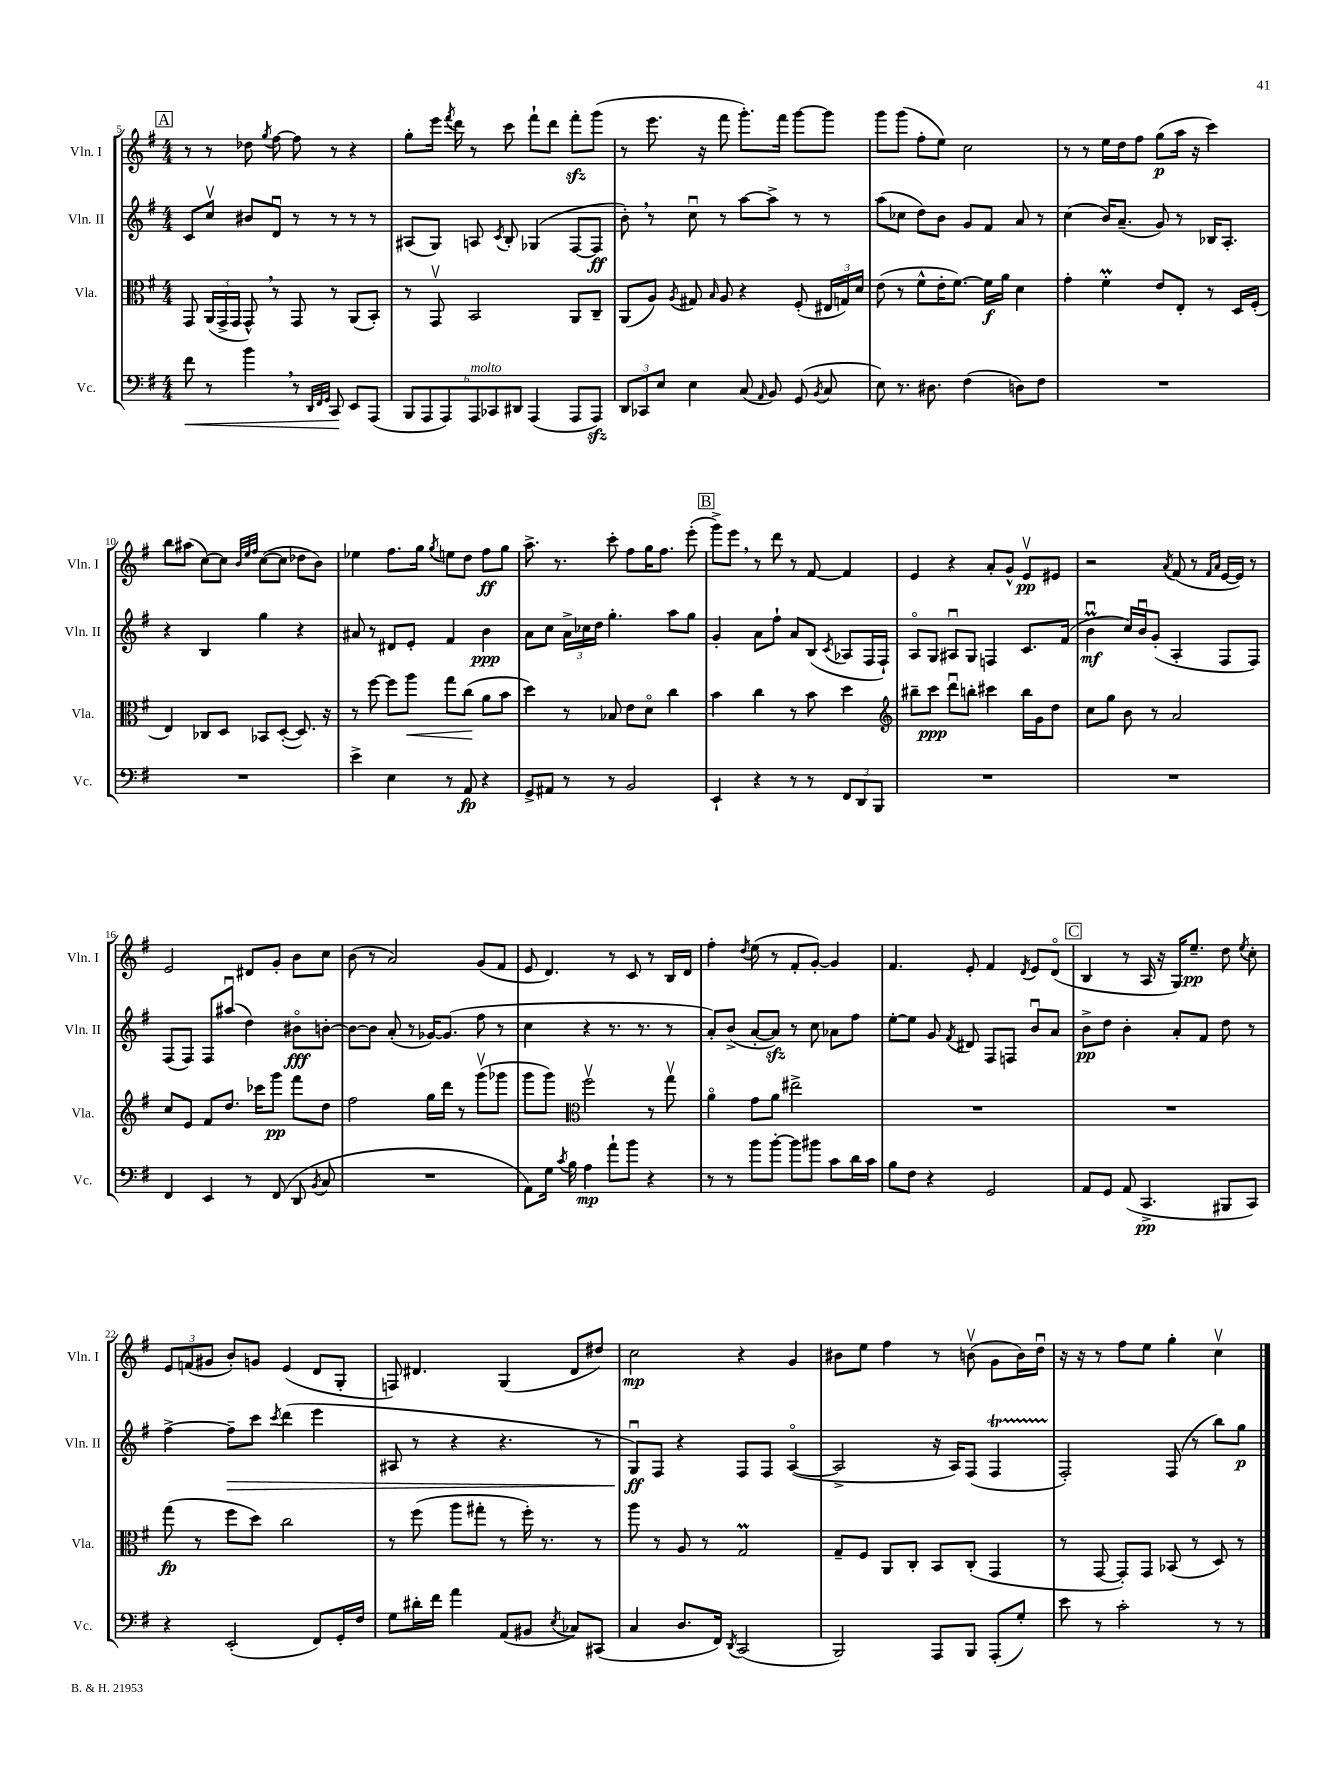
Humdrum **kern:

**kern	**dynam	**kern	**dynam	**kern	**dynam	**kern	**dynam
*part4	*part4	*part3	*part3	*part2	*part2	*part1	*part1
*staff4	*staff4	*staff3	*staff3	*staff2	*staff2	*staff1	*staff1
*I"Vc.	*	*I"Vla.	*	*I"Vln. II	*	*I"Vln. I	*
*I'Vc.	*	*I'Vla.	*	*I'Vln. II	*	*I'Vln. I	*
*clefF4	*	*clefC3	*	*clefG2	*	*clefG2	*
*k[f#]	*	*k[f#]	*	*k[f#]	*	*k[f#]	*
*M4/4	*	*M4/4	*	*M4/4	*	*M4/4	*
!!LO:REH:place=s1:t=A
=5	=5	=5	=5	=5	=5	=5	=5
!	!LO:HP:b	!	!	!	!	!	!
8f#\	<	8GG/	.	8c/L	.	8r	.
8r	.	(24AA/LL	.	8ccv/J	.	8r	.
.	.	24GG^/	.	.	.	.	.
.	.	24GG/JJ	.	.	.	.	.
4b,\	.	8GG^^,/)	.	8b#X/L	.	8dd-X\	.
.	.	.	.	.	.	8qgg/	.
.	.	8r	.	8du/J	.	[8ff#\	.
8r	.	8GG/	.	8r	.	8ff#\]	.
32qqDD/LLL	.	.	.	.	.	.	.
32qqFF#/	.	.	.	.	.	.	.
32qqGG/JJJ	.	.	.	.	.	.	.
8CC/	.	8r	.	8r	.	8r	.
8EE/L	[	(8AA/L	.	8r	.	4r	.
(8AAA/J	.	8BB'/J)	.	8r	.	.	.
=6	=6	=6	=6	=6	=6	=6	=6
12BBB/L	.	8r	.	(8A#X/L	.	8gg'\L	.
12AAA/	.	.	.	.	.	.	.
.	.	8GGv/	.	8G/J)	.	16eee\Jk	.
12AAA/)	.	.	.	.	.	.	.
.	.	.	.	.	.	8qfff#/	.
.	.	.	.	.	.	16ddd\	.
!LO:TX:a:i:t=molto	!	!	!	!	!	!	!
12AAA/	.	2BB/	.	8An/	.	8r	.
12CC-X/	.	.	.	.	.	.	.
.	.	.	.	8qc/	.	.	.
.	.	.	.	8B'/	.	8ccc\	.
12DD#X/J	.	.	.	.	.	.	.
(4AAA/	.	.	.	(4G-X/	.	8fff#`\L	.
.	.	.	.	.	.	8ddd\J	.
8AAA/L	.	8AA/L	.	[8F#/L	.	8fff#zz'\L	.
8AAAzz/J)	.	8C~/J	.	8F#/J]	ff	(8ggg\J	.
=7	=7	=7	=7	=7	=7	=7	=7
12DD/L	.	(8AA/L	.	8b',\)	.	8r	.
12CC-X/	.	.	.	.	.	.	.
.	.	8A/J)	.	8r	.	8.eee\	.
12E/J	.	.	.	.	.	.	.
.	.	8qA/	.	.	.	.	.
4E\	.	8G#X/	.	8ccu\	.	.	.
.	.	.	.	.	.	16r	.
.	.	16qqB/	.	.	.	.	.
.	.	8A/	.	8r	.	8fff#\	.
(8C/	.	4r	.	[8aa\L	.	8.ggg'\L)	.
16qqAA/	.	.	.	.	.	.	.
8BB/)	.	.	.	8aa^\J]	.	.	.
.	.	.	.	.	.	16fff#\Jk	.
(8GG/	.	(8F#'/	.	8r	.	[8ggg\L	.
8qBB/	.	.	.	.	.	.	.
8C/	.	24E#X/LL	.	8r	.	8ggg\J]	.
.	.	24Gn/)	.	.	.	.	.
.	.	24d/JJ	.	.	.	.	.
=8	=8	=8	=8	=8	=8	=8	=8
8E\)	.	(8e\	.	(8aa\L	.	8ggg\L	.
8.r	.	8r	.	8cc-X\J	.	(8ggg\J	.
.	.	8f#^^\L	.	8dd\L)	.	8ff#'\L	.
8.D#X\	.	.	.	.	.	.	.
.	.	16e'\K	.	8b\J	.	8ee\J)	.
.	.	[8.f#\J)	.	.	.	.	.
(4F#\	.	.	.	8g/L	.	2cc\	.
.	.	16f#\LL]	f	8f#/J	.	.	.
.	.	16a\JJ	.	.	.	.	.
8Dn\L)	.	4d\	.	8a/	.	.	.
8F#\J	.	.	.	8r	.	.	.
=9	=9	=9	=9	=9	=9	=9	=9
1r	.	4g'\	.	(4cc\	.	8r	.
.	.	.	.	.	.	8r	.
.	.	4f#m'\	.	16b/KL)	.	16ee\LL	.
.	.	.	.	(8.a~/J	.	16dd\J	.
.	.	.	.	.	.	8ff#\J	.
.	.	8e/L	.	8g/)	.	(8gg\L	p
.	.	8E'/J	.	8r	.	16aa\Jk	.
.	.	.	.	.	.	16r	.
.	.	8r	.	16B-X/KL	.	4ccc\)	.
.	.	.	.	8.A'/J	.	.	.
.	.	16D/LL	.	.	.	.	.
.	.	(16F#'/JJ	.	.	.	.	.
!!LO:LB:g=z
=10	=10	=10	=10	=10	=10	=10	=10
1r	.	4E/)	.	4r	.	8bb\L	.
.	.	.	.	.	.	(8aa#X\J	.
.	.	8C-X/L	.	4B/	.	[8cc\L)	.
.	.	8D/J	.	.	.	8cc\J]	.
.	.	.	.	.	.	32qqb/LLL	.
.	.	.	.	.	.	32qqee/	.
.	.	.	.	.	.	32qqff#/JJJ	.
.	.	8BB-X/L	.	4gg\	.	([8cc\L	.
.	.	([8D'/J	.	.	.	8cc\J]	.
.	.	8.D/])	.	4r	.	8dd-X\L	.
.	.	.	.	.	.	8b\J)	.
.	.	16r	.	.	.	.	.
=11	=11	=11	=11	=11	=11	=11	=11
4e^\	.	8r	.	8a#X/	.	4ee-X\	.
.	.	[8ff#\	.	8r	.	.	.
4E\	.	8ff#\L]	.	8d#X/L	.	8.ff#\L	.
!	!	!	!LO:HP:b	!	!	!	!
.	.	8aa\J	<	8e'/J	.	.	.
.	.	.	.	.	.	16gg\Jk	.
.	.	.	.	.	.	8qgg/	.
8r	.	8gg\L	.	4f#/	.	8een\L	.
8AA/	fp	(8cc\J	.	.	.	8dd\J	.
4r	.	8a\L	[	4b\	ppp	8ff#\L	ff
.	.	8b\J	.	.	.	8gg\J	.
=12	=12	=12	=12	=12	=12	=12	=12
8GG^/L	.	4dd\)	.	8a\L	.	8.aa^\	.
8AA#X/J	.	.	.	8cc\J	.	.	.
.	.	.	.	.	.	8.r	.
8r	.	8r	.	24a^\LL	.	.	.
.	.	.	.	24cc-X\	.	.	.
.	.	.	.	24dd\JJ	.	.	.
8r	.	8B-X/	.	4.gg'\	.	8ccc'\	.
2BB/	.	8e\L	.	.	.	8ff#\L	.
.	.	8d\J	.	.	.	16gg\K	.
.	.	.	.	.	.	8.ff#\J	.
.	.	4cc\	.	8aa\L	.	.	.
.	.	.	.	8gg\J	.	(8eee'\	.
!!LO:REH:place=s1:t=B
=13	=13	=13	=13	=13	=13	=13	=13
4EE`/	.	4b\	.	4g'/	.	8ggg^\L)	.
.	.	.	.	.	.	8eee,\J	.
4r	.	4cc\	.	8a\L	.	8r	.
.	.	.	.	8ff#`\J	.	8ddd\	.
8r	.	8r	.	8a/L	.	8r	.
8r	.	8b\	.	(8B/J	.	[8f#/	.
.	.	.	.	8qc/	.	.	.
12FF#/L	.	4dd\	.	8A-X/L	.	4f#/]	.
12DD/	.	.	.	.	.	.	.
.	.	.	.	16F#/L	.	.	.
12BBB/J	.	.	.	.	.	.	.
.	.	.	.	16F#`/JJ)	.	.	.
=14	=14	=14	=14	=14	=14	=14	=14
*	*	*clefG2	*	*	*	*	*
1r	.	8bb#X~\L	.	8A/L	.	4e/	.
.	.	8ccc\J	ppp	8G/J	.	.	.
.	.	8dddu\L	.	8A#Xu/L	.	4r	.
.	.	8bbn'\J	.	8G/J	.	.	.
.	.	4ccc#X\	.	4Fn/	.	8a'/L	.
.	.	.	.	.	.	8g^^/J	.
.	.	16bb\LL	.	8.c/L	.	8ev/L	pp
.	.	16g\J	.	.	.	.	.
.	.	8dd\J	.	.	.	8e#X/J	.
.	.	.	.	(16f#/Jk	.	.	.
=15	=15	=15	=15	=15	=15	=15	=15
1r	.	8cc\L	.	4bmu\	mf	2r	.
.	.	8gg\J	.	.	.	.	.
.	.	8b\	.	16cc/LL)	.	.	.
.	.	.	.	16bu/J	.	.	.
.	.	8r	.	(8g'/J	.	.	.
.	.	.	.	.	.	8qa/	.
.	.	2a/	.	4A'/	.	(8f#/	.
.	.	.	.	.	.	8r	.
.	.	.	.	.	.	16qqf#/LL	.
.	.	.	.	.	.	16qqa/JJ	.
.	.	.	.	8F#/L	.	[16e/LL	.
.	.	.	.	.	.	16e/JJ])	.
.	.	.	.	8F#/J)	.	8r	.
!!LO:LB:g=z
=16	=16	=16	=16	=16	=16	=16	=16
4FF#/	.	8cc/L	.	(8F#/L	.	2e/	.
.	.	8e/J	.	8F#/J)	.	.	.
4EE/	.	8f#/L	.	8F#/L	.	.	.
.	.	8.dd/J	.	(8aa#Xu/J	.	.	.
8r	.	.	.	4dd\)	.	8d#X/L	.
.	.	16ccc-X\KL	.	.	.	.	.
(8FF#/	.	8ggg\J	pp	.	.	8g'/J	.
8DD/	.	8fff#\L	.	8b#X\L	fff	8b\L	.
8qBB/	.	.	.	.	.	.	.
8C/	.	8dd\J	.	[8bn'\J	.	8cc\J	.
=17	=17	=17	=17	=17	=17	=17	=17
1r	.	2ff#\	.	8b\L_	.	(8b\	.
.	.	.	.	8b\J]	.	8r	.
.	.	.	.	(8a'/	.	2a/)	.
.	.	.	.	8r	.	.	.
.	.	16gg\LL	.	[16g-X/KL)	.	.	.
.	.	16ddd\JJ	.	(8.g-/J]	.	.	.
.	.	8r	.	.	.	.	.
.	.	(8gggv\L	.	8ff#\	.	(8g/L	.
.	.	8ggg-X\J	.	8r	.	8f#/J	.
=18	=18	=18	=18	=18	=18	=18	=18
8AA\L)	.	8ggg\L	.	4cc\	.	8e/	.
16G\Jk	.	8ggg\J)	.	.	.	4.d/)	.
8qc/	.	.	.	.	.	.	.
16B\	.	.	.	.	.	.	.
*	*	*clefC3	*	*	*	*	*
4A\	mp	2ff#v\	.	4r	.	.	.
8a`\L	.	.	.	8.r	.	8r	.
8b\J	.	.	.	.	.	8c/	.
.	.	.	.	8.r	.	.	.
4r	.	8r	.	.	.	8r	.
.	.	8ggv\	.	8r	.	16B/LL	.
.	.	.	.	.	.	16d/JJ	.
=19	=19	=19	=19	=19	=19	=19	=19
8r	.	4a\	.	8a'/L)	.	4ff#'\	.
8r	.	.	.	(8b^/J	.	.	.
.	.	.	.	.	.	8qdd/	.
8b\L	.	8g\L	.	[8a'/L	.	(8ee\	.
[8b'\J	.	8a\J	.	8azz/J])	.	8r	.
8b\L]	.	2ee#X^\	.	8r	.	8f#'/L	.
8b#X\J	.	.	.	8cc\	.	[8g'/J)	.
8c\L	.	.	.	8a-X\L	.	4g/]	.
16d\L	.	.	.	8ff#\J	.	.	.
16c\JJ	.	.	.	.	.	.	.
=20	=20	=20	=20	=20	=20	=20	=20
8B\L	.	1r	.	[8ee'\L	.	4.f#/	.
8F#\J	.	.	.	8ee\J]	.	.	.
4r	.	.	.	8g/	.	.	.
.	.	.	.	8qf#/	.	.	.
.	.	.	.	8d#X/	.	8e'/	.
2GG/	.	.	.	8F#/L	.	4f#/	.
.	.	.	.	8Fn/J	.	.	.
.	.	.	.	.	.	8qd/	.
.	.	.	.	8bu/L	.	8e/L	.
.	.	.	.	8a/J	.	(8d/J	.
!!LO:REH:place=s1:t=C
=21	=21	=21	=21	=21	=21	=21	=21
8AA/L	.	1r	.	8b^\L	pp	4B/	.
8GG/J	.	.	.	8dd\J	.	.	.
(8AA/	.	.	.	4b'\	.	8r	.
4.CC^/	pp	.	.	.	.	16A/	.
.	.	.	.	.	.	16r	.
.	.	.	.	8a'/L	.	16G/KL)	.
.	.	.	.	.	.	8.ee~/J	pp
.	.	.	.	8f#/J	.	.	.
8BBB#X/L	.	.	.	8dd\	.	8dd\	.
.	.	.	.	.	.	8qee/	.
8CC/J)	.	.	.	8r	.	8cc'\	.
!!LO:LB:g=z
=22	=22	=22	=22	=22	=22	=22	=22
4r	.	(8gg\	fp	[4ff#^\	.	12e/L	.
.	.	.	.	.	.	(12fn/	.
.	.	8r	.	.	.	.	.
.	.	.	.	.	.	12g#X/J	.
!	!	!	!	!	!LO:HP:b	!	!
(2EE'/	.	8ff#\L	.	8ff#~\L]	>	8b'/L)	.
.	.	8dd\J)	.	8ccc\J	.	8gn/J	.
.	.	.	.	8qccc/	.	.	.
.	.	2cc\	.	(4ddd\	.	(4e/	.
8FF#/L)	.	.	.	4eee\	.	8d/L	.
16GG'/L	.	.	.	.	.	8G'/J	.
16F#/JJ	.	.	.	.	.	.	.
=23	=23	=23	=23	=23	=23	=23	=23
8G\L	.	8r	.	8A#X/	.	8Fn/)	.
16d#X'\L	.	(8ff#\	.	8r	.	4.d#X/	.
16f#\JJ	.	.	.	.	.	.	.
4a\	.	8aa\L	.	4r	.	.	.
.	.	8gg#X'\J	.	.	.	.	.
(8AA/L	.	8r	.	4.r	.	(4G/	.
8BB#X/J	.	16ff#'\)	.	.	.	.	.
.	.	8.r	.	.	.	.	.
8qE/	.	.	.	.	.	.	.
8C-X/L)	.	.	.	.	.	8d#/L	.
(8CC#X/J	.	8r	.	8r	.	8dd#X/J)	.
=24	=24	=24	=24	=24	=24	=24	=24
4C/	.	8aa\	.	8Gu/L)	ff	2cc\	mp
.	.	8r	.	8F#/J	]	.	.
8.D/L	.	8A/	.	4r	.	.	.
.	.	8r	.	.	.	.	.
16FF#/Jk)	.	.	.	.	.	.	.
8qDD/	.	.	.	.	.	.	.
(2CC/	.	2GM/	.	8F#/L	.	4r	.
.	.	.	.	8F#/J	.	.	.
.	.	.	.	([4A/	.	4g/	.
=25	=25	=25	=25	=25	=25	=25	=25
2BBB/)	.	8G~/L	.	2A^/]	.	8b#X\L	.
.	.	8F#/J	.	.	.	8ee\J	.
.	.	8AA/L	.	.	.	4ff#\	.
.	.	8C'/J	.	.	.	.	.
8AAA/L	.	8BB/L	.	16r	.	8r	.
.	.	.	.	16A/KL)	.	.	.
8BBB/J	.	(8C'/J	.	(8F#/J	.	(8bnv\	.
(8AAA'/L	.	4GG/	.	4F#t/	.	8g\L	.
8G'/J)	.	.	.	.	.	16b\L)	.
.	.	.	.	.	.	16ddu\JJ	.
=26	=26	=26	=26	=26	=26	=26	=26
8e\	.	8r	.	2F#'/)	.	16r	.
.	.	.	.	.	.	16r	.
8r	.	[8GG/	.	.	.	8r	.
2c'\	.	8GG'/L])	.	.	.	8ff#\L	.
.	.	8GG/J	.	.	.	8ee\J	.
.	.	(8BB-X/	.	(8F#/	.	4gg'\	.
.	.	8r	.	8r	.	.	.
8r	.	8D/)	.	8bb\L)	.	4ccv\	.
8r	.	8r	.	8gg\J	p	.	.
==	==	==	==	==	==	==	==
*-	*-	*-	*-	*-	*-	*-	*-
